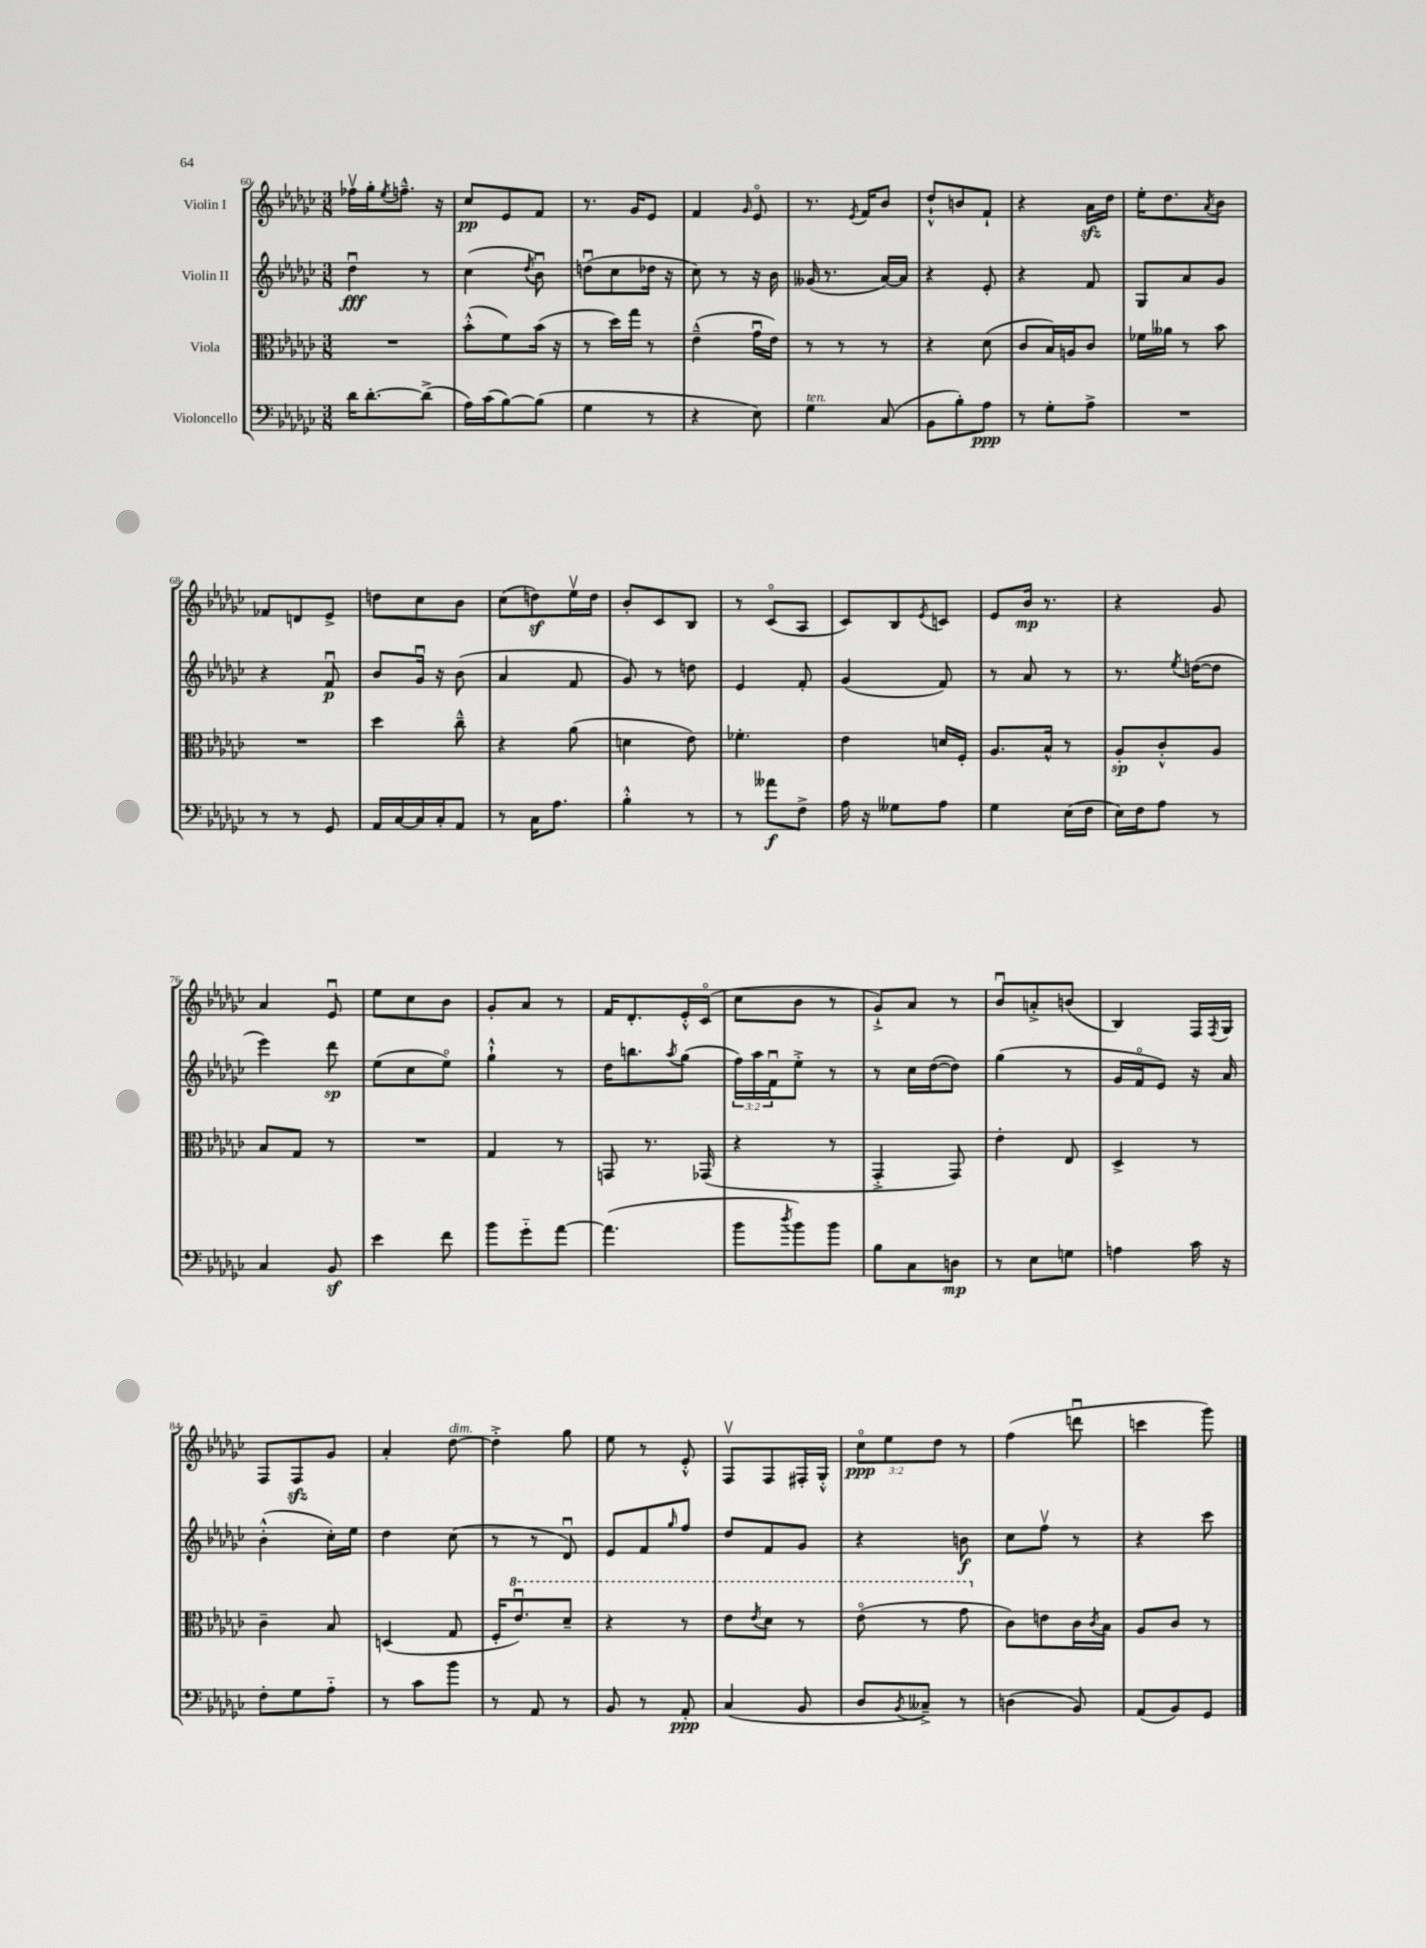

**kern	**kern	**kern	**kern
*staff4	*staff3	*staff2	*staff1
*clefF4	*clefC3	*clefG2	*clefG2
*k[b-e-a-d-g-c-]	*k[b-e-a-d-g-c-]	*k[b-e-a-d-g-c-]	*k[b-e-a-d-g-c-]
*M3/8	*M3/8	*M3/8	*M3/8
16d-	4.r	4dd-u	16ff-v
[8.d-'	.	.	16gg-'
.	.	.	8qee-
.	.	.	8.ff~^^
(8d-^]	.	8r	.
.	.	.	16r
=	=	=	=
16A-)	(8b-'^^	(4cc-	8cc-
(16c-	.	.	.
[8B-)	8f)	.	8e-
.	.	8qdd-	.
(8B-]	(16b-	8b-u)	8f
.	16r	.	.
=	=	=	=
4G-	8r	(8ddu	8.r
.	16dd-)	8cc-	.
.	16gg-	.	16g-
8r	8r	16dd-	8e-
.	.	16r	.
=	=	=	=
4r	(4e-~^^	8cc-)	4f
.	.	8r	.
.	.	.	16qqg-
8E-)	16g-u	16r	8e-o
.	16e-)	16b-	.
=	=	=	=
4G-	8r	(16g--	8.r
.	.	8.r	.
.	8r	.	.
.	.	.	8qe-
.	.	.	16f
(8C-	8r	[16a-)	8b-
.	.	16a-]	.
=	=	=	=
8BB-	4r	4r	8dd-`^^
8B-')	.	.	8b
8A-	(8d-	8e-'	8f`
=	=	=	=
8r	8c-	4r	4r
8G-'	16B-)	.	.
.	16A	.	.
8A-^	8c-	8f	16a-
.	.	.	16dd-
=	=	=	=
4.r	16f-	8G-	16ee-'
.	16a--	.	8.dd-
.	8r	8a-	.
.	.	.	8qa-
.	8b-	8g-	8b-
=	=	=	=
8r	4.r	4r	8f-
8r	.	.	8d
8GG-	.	8fu	8e-^
=	=	=	=
16AA-	4dd-	8b-	8dd
[16C-	.	.	.
16C-]	.	16g-u	8cc-
16C-'	.	16r	.
8AA-	8cc-~^^	(8b-	8b-
=	=	=	=
8r	4r	4a-	(8cc-
16C-	.	.	8dd)
8.A-	.	.	.
.	(8a-	8f	16ee-v
.	.	.	16dd
=	=	=	=
4B-'^^	4d	8g-)	8b-'
.	.	8r	8c-
8r	8e-)	8dd	8B-
=	=	=	=
8r	4.f-'	4e-	8r
8a--	.	.	(8c-o
8F^	.	8f'	8A-
=	=	=	=
16A-	4e-	(4g-	8c-)
16r	.	.	.
8G--	.	.	8B-
.	.	.	8qe-
8A-	16d	8f)	8c
.	16F'	.	.
=	=	=	=
4G-	8.A-	8r	8e-
.	.	8a-	16b-
.	16B-^^	.	8.r
(16E-	8r	8r	.
16F	.	.	.
=	=	=	=
16E-)	8A-'	8.r	4r
16F	.	.	.
8A-	8c-'^^	.	.
.	.	8qee-	.
.	.	([16dd	.
8r	8A-	8dd]	8g-
=	=	=	=
4C-	8B-	4eee-)	4a-
.	8G-	.	.
8BB-	8r	8ddd-	8e-u
=	=	=	=
4e-	4.r	(8ee-	8ee-
.	.	8cc-	8cc-
8f	.	8ee-o)	8b-
=	=	=	=
8b-	4G-	4gg-`^^	8g-'
8g-'~	.	.	8a-
[8a-	8r	8r	8r
=	=	=	=
(4.a-]	8GG	16dd-	16f
.	.	8.bb	8.d-'
.	8.r	.	.
.	.	8qaa-	.
.	.	(8gg-	16e-'^^
.	(16GG-	.	(16c-o
=	=	=	=
8b-	4r	24ff)	8cc-
.	.	24aa-	.
.	.	24fu	.
8qdd-	.	.	.
8b-)	.	8ee-'^	8b-
8b-	8r	8r	8r
=	=	=	=
8B-	4GG-'^	8r	8g-`^)
8C-	.	16cc-	8a-
.	.	([16dd-	.
8D	8GG-)	8dd-])	8r
=	=	=	=
8r	4e-'	(4gg-	8b-u
8E-	.	.	8a'^
8G	8E-	8r	(8b
=	=	=	=
4A	4D-^	16g-	4B-)
.	.	16fo	.
.	.	8e-)	.
16c-	8r	16r	16F
.	.	.	8qF
16r	.	16a-	16G-
=	=	=	=
8F'	4c-~	(4b-'^^	8F
8G-	.	.	8F
8A-'~	8B-	16cc-')	8g-
.	.	16ee-	.
=	=	=	=
8r	(4D	4dd-	4a-'
8c-	.	.	.
8b-	8G-	(8cc-	[8dd-
=	=	=	=
8r	16F'	8r	4dd-'^]
.	8.ee-u)	.	.
8AA-	.	8r	.
8r	8dd-~	8d-u)	8gg-
=	=	=	=
8BB-	4r	8e-	8ee-
8r	.	8f	8r
.	.	16qqgg-	.
8AA-'	8r	8ff	8e-'^^
=	=	=	=
(4C-	8ee-	8dd-	8Fv
.	8qee-	.	.
.	8dd-	8f	8F
8BB-	8r	8g-	16F#'
.	.	.	16G-'^^
=	=	=	=
8D-	(8ee-o	4r	12cc-o
.	.	.	12ee-
8qBB-	.	.	.
8C--~^)	8r	.	.
.	.	.	12dd-
8r	8gg-	8b	8r
=	=	=	=
(4D	8c-)	8cc-	(4ff
.	8e	8ffv	.
8BB-)	16c-	8r	8dddu
.	8qc-	.	.
.	16B-	.	.
=	=	=	=
(8AA-	8A-	4r	4ccc
8BB-)	8c-	.	.
8GG-	8r	8ccc-	8ggg-)
==	==	==	==
*-	*-	*-	*-
